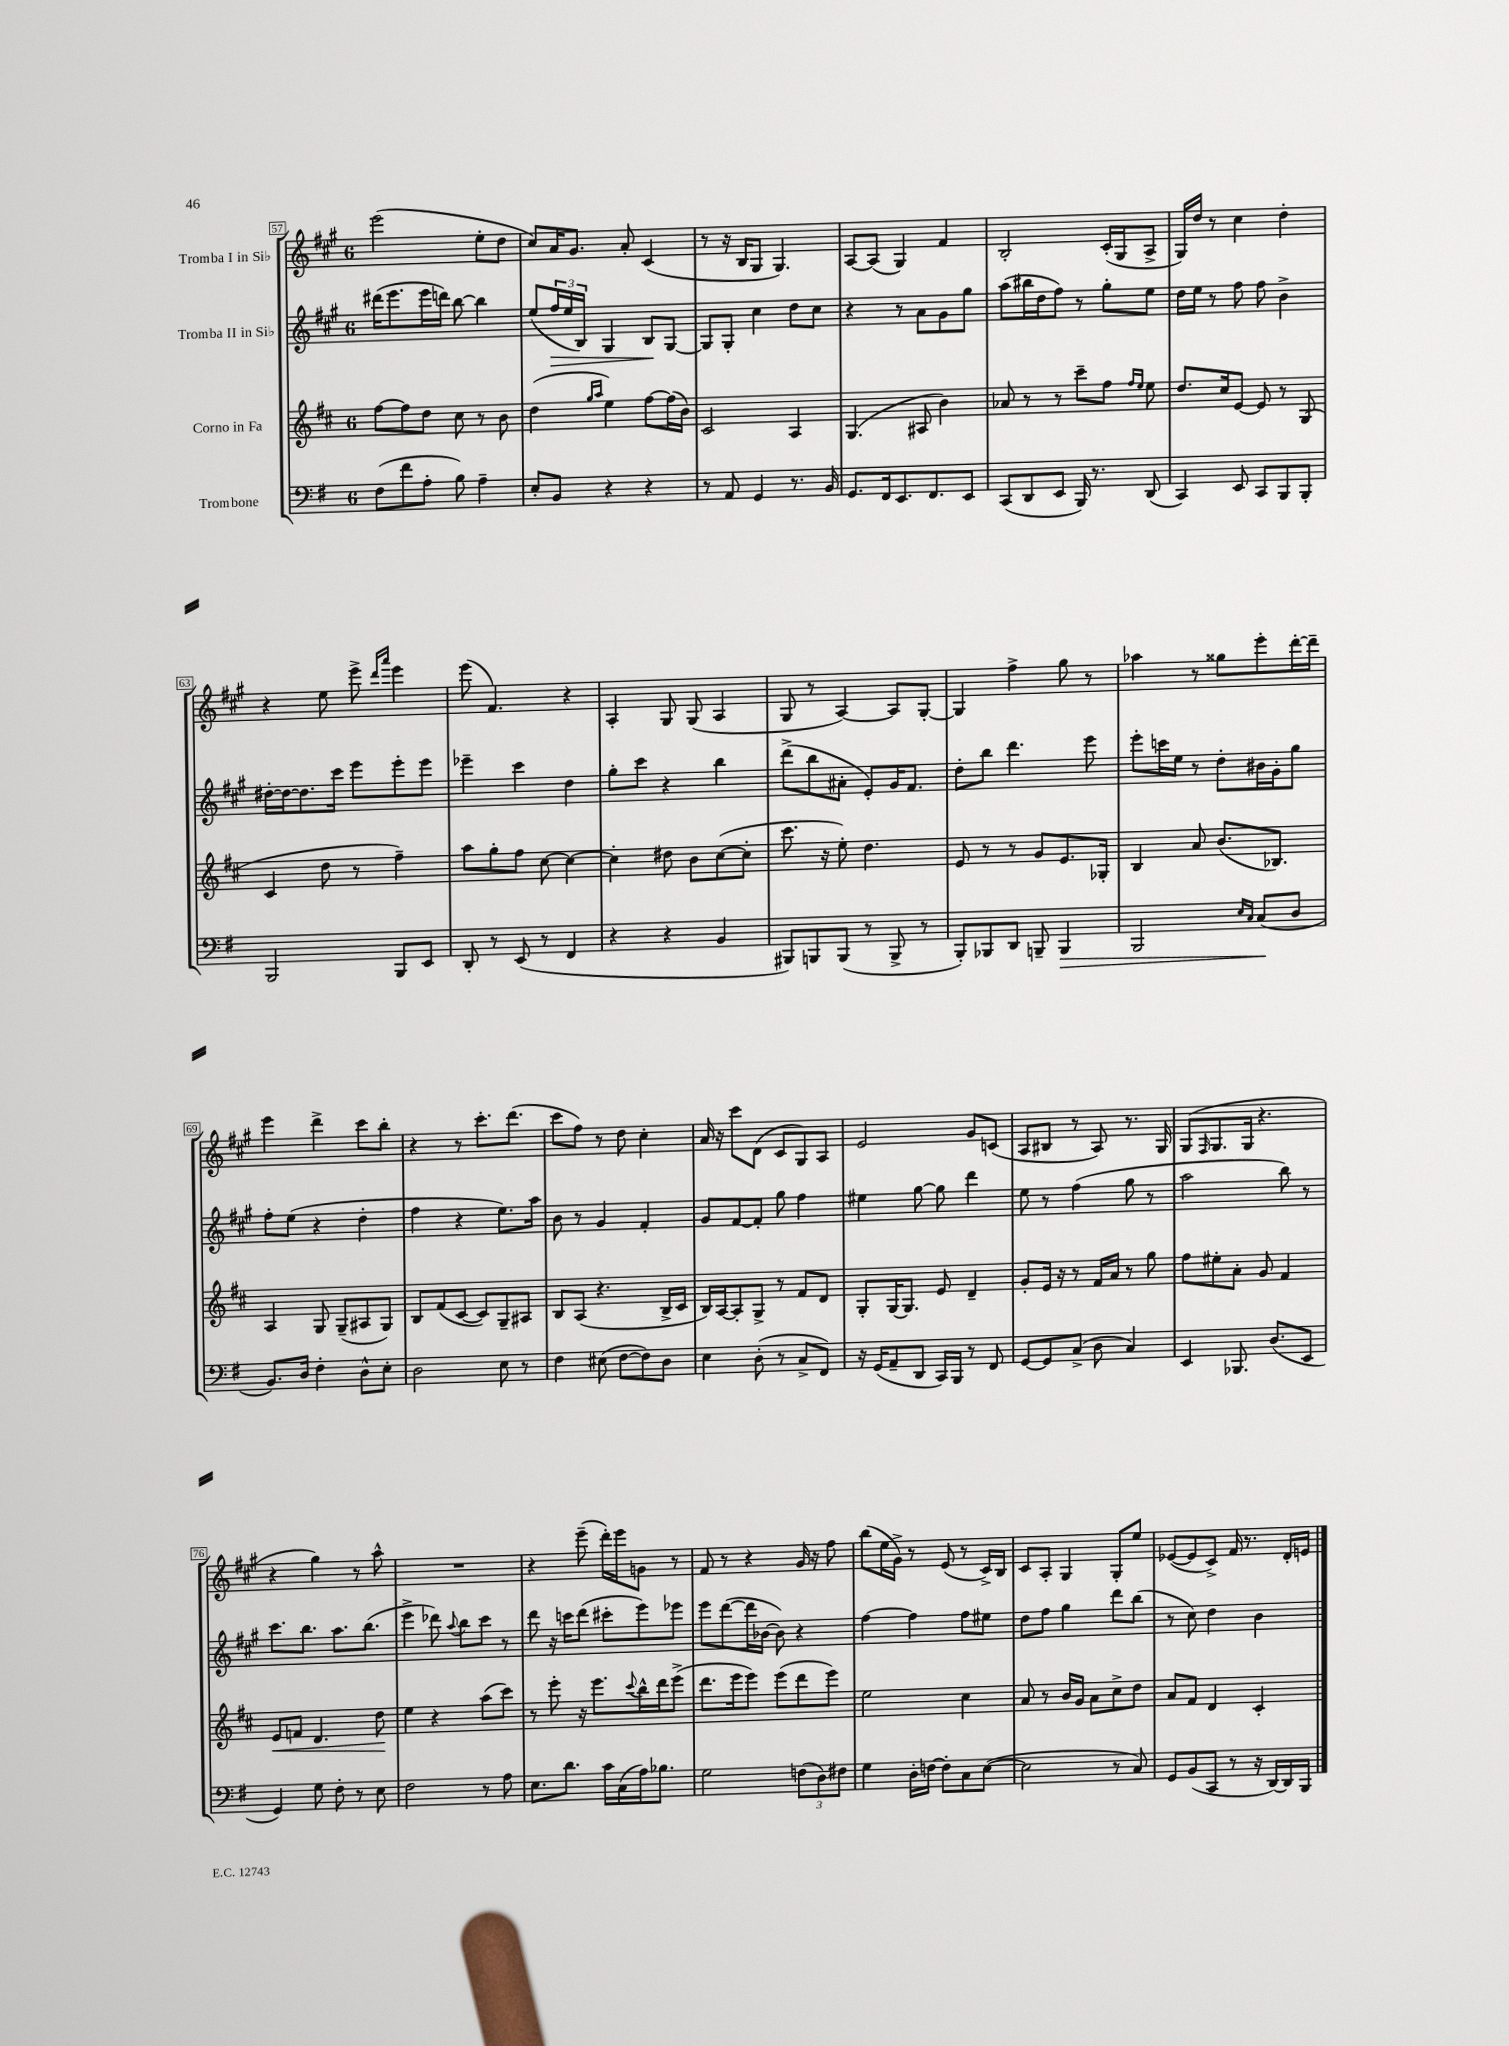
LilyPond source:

<<
\new StaffGroup <<
\new Staff = "s0" \with { instrumentName = "Tromba I in Sib" } {
    \clef treble \key a \major \once \override Staff.TimeSignature.style = #'single-digit \time 6/8
    e'''2( e''8-. d''8 |
    cis''8) a'16 gis'8. a'8-. cis'4( |
    r8 r16 b16 gis8 gis4.) |
    a8~ a8( gis4) fis'4 |
    b2-. cis'16-.( gis16 a8-> |
    gis16) d''16 r8 cis''4 d''4-. |
    r4 e''8 e'''8-> \grace { d'''16 a'''16 } e'''4 |
    e'''8( fis'4.) r4 |
    a4-. gis8 gis8( a4 |
    gis8 r8 a4~) a8 gis8~-. |
    gis4 fis''4-> gis''8 r8 |
    aes''4 r8 gisis''8 e'''8-. d'''16~-. d'''16-- |
    e'''4 d'''4-> cis'''8 b''8-. |
    r4 r8 cis'''8.-. d'''8.( |
    cis'''8 fis''8) r8 d''8 cis''4-. |
    a'16 r16 cis'''8 d'8( cis'8 gis8) a8 |
    e'2 gis'8 c'8( |
    a8 bis8 r8 a8) r8. gis16 |
    gis8( \grace { fis16 } gis8. gis16 r4. |
    r4 gis''4) r8 a''8-^ |
    R2. |
    r4 e'''8--( d'''16-.) e'''16 g'8 r8 |
    fis'8 r8 r4 gis'16 r16 fis''8 |
    b''8( e''16 gis'16->) r8 e'8( r8 cis'16->) b16 |
    cis'8 a8-. gis4 gis8-. e''8 |
    ees'8~( ees'8 cis'8->) fis'16 r8. d'16-. e'16 \bar "|." |
}
\new Staff = "s1" \with { instrumentName = "Tromba II in Sib" } {
    \clef treble \key a \major \once \override Staff.TimeSignature.style = #'single-digit \time 6/8
    dis'''16( e'''8. e'''16 d'''16) b''8~ b''4 |
    e''8( \tuplet 3/2 { fis''16\> e''16 b16) } gis4 b8\! gis8~ |
    gis8 gis8-. cis''4 d''8 cis''8 |
    r4 r8 a'8 gis'8 gis''8 |
    a''8( bis''16 d''16 fis''8) r8 gis''8-. e''8 |
    d''16 e''16 r8 fis''8 fis''8 b'4-> |
    dis''16~-. dis''16~ dis''8. cis'''16 e'''8 e'''8-. e'''8 |
    ees'''4-- cis'''4 d''4 |
    gis''8-. cis'''8 r4 b''4 |
    d'''8->( b''8 ais'8-. e'8-.) gis'16 fis'8. |
    d''8-. b''8 d'''4. e'''8 |
    e'''8-. c'''16 e''16 r8 d''8-. bis'16 gis'16-. gis''8 |
    fis''8-. e''8( r4 d''4-. |
    fis''4 r4 e''8.) a''16 |
    b'8 r8 gis'4 fis'4-. |
    gis'8 fis'8~ fis'8-. gis''8 fis''4 |
    eis''4 gis''8~ gis''8 d'''4 |
    e''8 r8 fis''4( gis''8 r8 |
    a''2 b''8) r8 |
    cis'''8. b''8. a''8. b''8.( |
    e'''4-> des'''8) \appoggiatura { a''8 } b''8 cis'''8 r8 |
    d'''8 r16 c'''16 d'''8( cis'''8-. e'''8) ees'''8 |
    e'''8 d'''8~( d'''16 bes'16~ bes'8) r4 |
    fis''4~ fis''4 fis''8 eis''8 |
    d''8 fis''8 gis''4 d'''8 b''8( |
    r8 cis''8) d''4 b'4 \bar "|." |
}
\new Staff = "s2" \with { instrumentName = "Corno in Fa" } {
    \clef treble \key d \major \once \override Staff.TimeSignature.style = #'single-digit \time 6/8
    fis''8~ fis''8 d''8 cis''8 r8 b'8 |
    d''4( \grace { g''16 a''16 } e''4) fis''8~ fis''16( b'16) |
    cis'2 a4 |
    g4.( ais8 b'4) |
    aes'8 r8 r8 cis'''8-- fis''8 \grace { fis''16 e''16 } e''8 |
    d''8. cis''16 e'8~ e'8 r8 g8( |
    cis'4 d''8 r8 fis''4--) |
    a''8 g''8-. fis''8 cis''8~ cis''4~ |
    cis''4-. dis''8 b'8 cis''8~( cis''8-. |
    cis'''8. r16 e''8-.) d''4. |
    e'8 r8 r8 g'8 e'8. ges16-. |
    b4 a'8 b'8.( bes8.) |
    a4 g8 g8--( ais8 g8) |
    b8 fis'8( cis'8~ cis'8) g8-- ais8 |
    b8 a8( r4. b16-> cis'16 |
    b16) a16~ a8-. g8-> r8 fis'8 d'8 |
    g8-. g16~ g8. e'8 d'4-- |
    g'8-. e'16 r16 r8 fis'16 a'16 r8 g''8 |
    fis''8 eis''8-. a'8-. g'8 fis'4 |
    e'8\< f'8 d'4. d''8\! |
    e''4 r4 a''8( cis'''8) |
    r8 e'''8-. r16 e'''8. \appoggiatura { cis'''8 } b''16-^ d'''16 e'''8->( |
    d'''8. e'''16 e'''8) e'''8( d'''8 e'''8) |
    e''2 cis''4 |
    a'8 r8 b'16 g'16 a'8 cis''8-> d''8 |
    a'8 fis'8 d'4 cis'4-. \bar "|." |
}
\new Staff = "s3" \with { instrumentName = "Trombone" } {
    \clef bass \key g \major \once \override Staff.TimeSignature.style = #'single-digit \time 6/8
    fis8( fis'8 a8-. b8) a4-- |
    e8-. b,8 r4 r4 |
    r8 a,8 g,4 r8. b,16 |
    g,8. fis,16 e,8. fis,8. e,8 |
    c,8( d,8 e,8 b,,16) r8. d,8( |
    c,4) e,8 c,8 b,,8 b,,8-. |
    b,,2 b,,8 e,8 |
    d,8-. r8 e,8( r8 fis,4 |
    r4 r4 b,4 |
    bis,,8) b,,8 b,,8( r8 b,,8-> r8 |
    b,,8-.) bes,,8 d,8 b,,8-- b,,4\> |
    b,,2 \grace { e16 c16 } c8\!( d8 |
    b,8.) d16 fis4-. d8-^ e8-. |
    d2 e8 r8 |
    fis4 eis8( fis8~ fis8) d8 |
    e4 d8-.( r8 c8-> fis,8) |
    r16 g,16( a,8-- d,8 c,16) b,,16 r8 fis,8 |
    g,8~ g,8 c8->( d8 c4) |
    e,4 bes,,8. d8.( e,8 |
    g,4) g8 fis8-. r8 e8 |
    fis2 r8 a8 |
    e8. d'8. c'16 c16( a16) bes8. |
    g2 \tuplet 3/2 { f8( d8) fis8 } |
    g4 d16-. f16~ f8-. c8 e8~( |
    e2 r8 c8) |
    g,8 b,8( c,8 r8 r16 d,16~) d,16 b,,16 \bar "|." |
}
>>
>>
\layout { \context { \Score currentBarNumber = #57 \override BarNumber.stencil = #(make-stencil-boxer 0.1 0.3 ly:text-interface::print) } }
